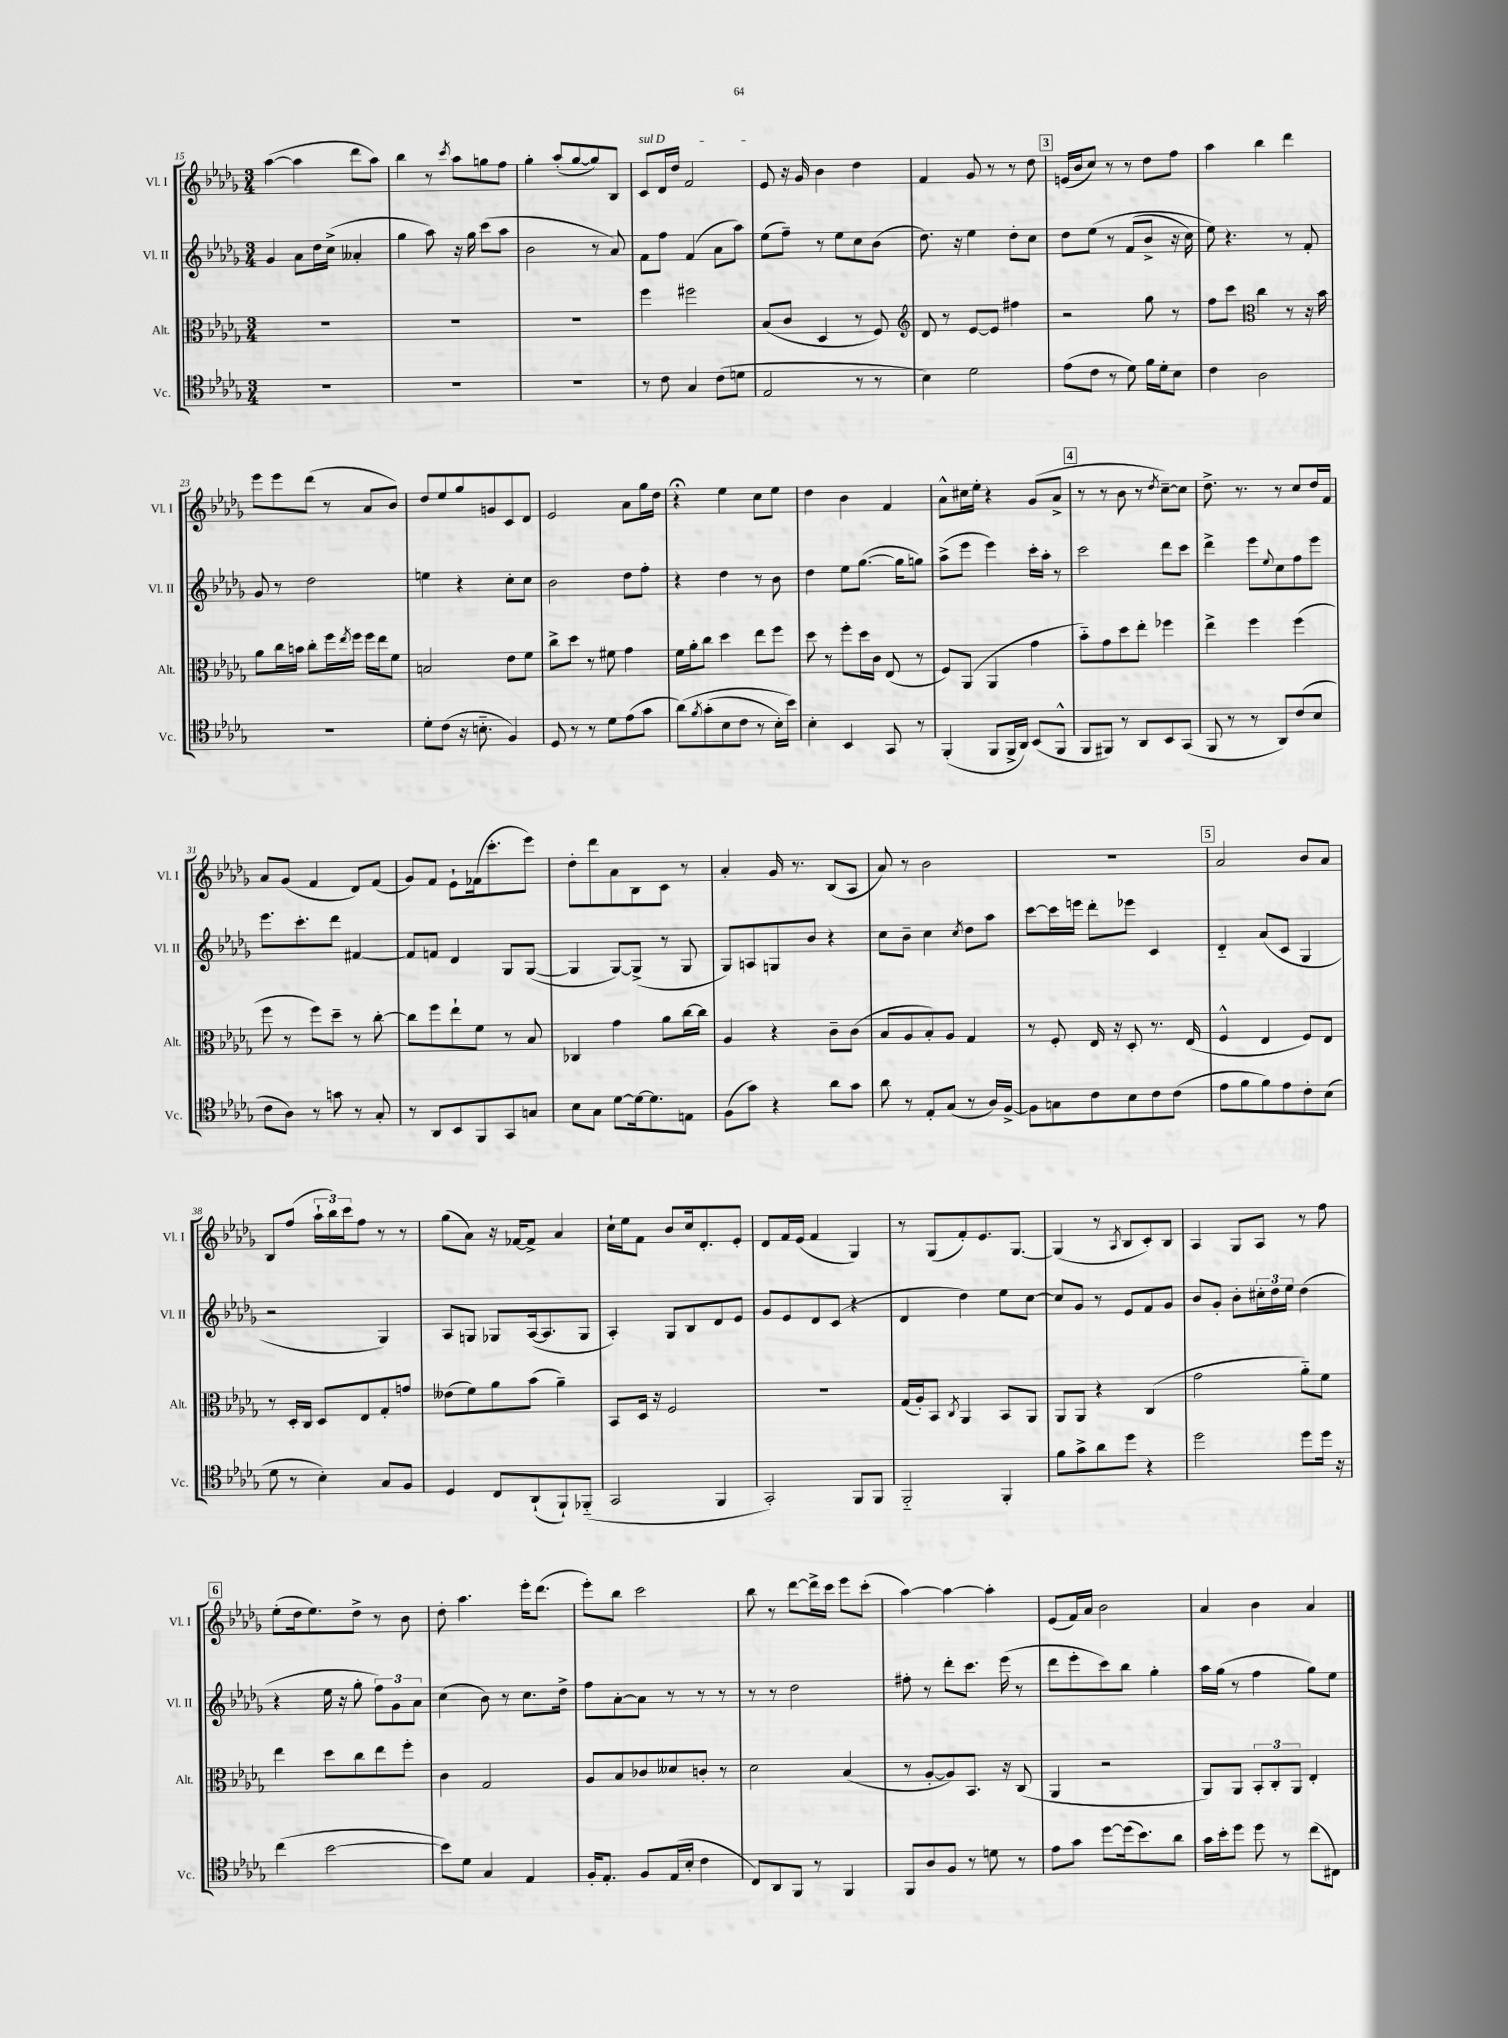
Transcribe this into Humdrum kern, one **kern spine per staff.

**kern	**kern	**kern	**kern
*part4	*part3	*part2	*part1
*staff4	*staff3	*staff2	*staff1
*I"Vc.	*I"Alt.	*I"Vl. II	*I"Vl. I
*I'Vc.	*I'Alt.	*I'Vl. II	*I'Vl. I
*clefC4	*clefC3	*clefG2	*clefG2
*k[b-e-a-d-g-]	*k[b-e-a-d-g-]	*k[b-e-a-d-g-]	*k[b-e-a-d-g-]
*M3/4	*M3/4	*M3/4	*M3/4
=15	=15	=15	=15
2.r	2.r	4g-/	([4aa-\
.	.	8a-\L	4aa-\]
.	.	16dd-\L	.
.	.	(16cc^\JJ	.
.	.	4a--X'/	8ddd-\L
.	.	.	8aa-\J)
=16	=16	=16	=16
2.r	2.r	4gg-\	4bb-\
.	.	8aa-\)	8r
.	.	.	8qccc/
.	.	16r	8aa-\L
.	.	16gg-\	.
.	.	(8ccc\L	8ggn\
.	.	8aa-\J	8ff\J
=17	=17	=17	=17
2.r	2.r	2b-\	4gg-'\
.	.	.	(8aa-'/L
.	.	.	[8gg-/
.	.	8r	8gg-/])
.	.	8a-/)	8B-/J
=18	=18	=18	=18
!	!	!	!LO:TX:a:i:t=sul D
8r	4ff\	8f\L	8c/L
8c\	.	8ff\J	16d-/L
.	.	.	16dd-/JJ
4G-/	2ff#X\	(4f/	2f/
(8c\L	.	8a-\L	.
8dn\J	.	8aa-\J)	.
=19	=19	=19	=19
2E-/	(8B-/L	(8ee-\L	8e-/
.	8c/J	8ff~\J)	16r
.	.	.	16g-/
.	4D-/	8r	4b-\
.	.	8ee-\L	.
8r	8r	8cc\	4dd-\
8r	8F/)	(8b-\J	.
=20	=20	=20	=20
*	*clefG2	*	*
4B-\)	8d-/	8.dd-\)	4f/
.	8r	.	.
.	.	16r	.
2d-\	[8e-/L	4ee-\	8g-/
.	8e-/J]	.	8r
.	4ff#X\	8dd-'\L	8r
.	.	8cc\J	8dd-\
!!LO:REH:place=s1:t=3
=21	=21	=21	=21
(8e-\L	2r	8dd-\L	(16en/LL
.	.	.	16b-/J
8c\J	.	(8ee-\J	8cc/J)
8r	.	8r	8r
8d-\)	.	(8f/L	8r
16f\LL	8gg-\	8b-^/J	8dd-\L
16d-'\J	.	.	.
8B-\J	8r	16r	8ff\J
.	.	16cc\)	.
=22	=22	=22	=22
4c\	8ff\L	8ee-\)	4aa-\
.	8ccc\J	4.r	.
*	*clefC3	*	*
2A-\	4cc\	.	4bb-\
.	8r	8r	4ddd-\
.	16r	8f'/	.
.	16b-\	.	.
!!LO:LB:g=z
=23	=23	=23	=23
2.r	8a-\L	8g-/	8eee-\L
.	16cc\L	8r	8eee-\
.	16bn\JJ	.	.
.	8cc'\L	2dd-\	(8ddd-\J
.	16ff\L	.	8r
.	8qee-/	.	.
.	16ff\JJ	.	.
.	16ff\LL	.	8a-/L
.	16ee-\J	.	.
.	8f\J	.	8b-/J)
=24	=24	=24	=24
8d-'\L	2Bn/	4een\	8dd-/L
(8c\J	.	.	8ee-/
16r	.	4r	8gg-/
8.Bn\	.	.	.
.	.	.	8gn/
4F/)	8e-\L	8cc'\L	8c/
.	8f\J	8cc\J	8d-/J
=25	=25	=25	=25
8D-/	8cc^\L	2b-\	2e-/
8r	8dd-\J	.	.
8r	8r	.	.
8d-\L	8f#X\	.	.
(8e-\	4g-\	8dd-\L	8a-\L
8g-\J	.	8ff'\J	16gg-\L
.	.	.	16dd-\JJ
=26	=26	=26	=26
(8a-\L)	16f\LL	4r	4r;<
.	16a-'\J	.	.
8qf/	.	.	.
(8g-'\	8cc\J	.	.
8B-\	4dd-\	4dd-\	4ee-\
8c\J	.	.	.
8r	8ee-\L	8r	8cc\L
16B-'\LL)	8ff\J	8b-\	8ee-\J
16b-\JJ)	.	.	.
=27	=27	=27	=27
4B-'\	8dd-\	4dd-\	4dd-\
.	8r	.	.
4BB-/	8ff'\L	8ee-\L	4b-\
.	16dd-\L	([8.gg-\J	.
.	16c\JJ	.	.
8GG-/	(8E-/	.	4f/
.	.	16gg-\KL]	.
8r	8r	8ggn\J)	.
=28	=28	=28	=28
(4FF'/	8F/L)	(8aa-^\L	8a-^^\L
.	(8AA-/J	8eee-\J	16cc#X\L
.	.	.	16ee-'\JJ
8FF/L	4AA-/	4eee-\)	4r
16FF^/L	.	.	.
16AA-/JJ)	.	.	.
(8BB-/L	4g-\	16ccc'\LL	(8g-/L
.	.	16aa-'\JJ	.
8FF^^/J	.	8r	8a-^/J
!!LO:REH:place=s1:t=4
=29	=29	=29	=29
8FF/L	8b-\L)	2ccc\	8r
8FF#X/J)	8g-\	.	8r
8r	8dd-\	.	8b-\
8AA-/L	8ee-'\J	.	8r
.	.	.	8qdd-/
8BB-/	4ff-X\	8ddd-\L	[8cc~\L)
(8GG-/J	.	8ccc\J	8cc\J]
=30	=30	=30	=30
8FF/	4ee-^\	4ddd-^\	8.dd-^\
8r	.	.	.
.	.	.	8.r
8r	4ff\	8eee-\L	.
.	.	8qqee-/	.
8AA-/L)	.	8cc\	8r
(8c/	(4ff\	8ff\	8cc/L
8B-/J	.	8eee-\J	16dd-/L
.	.	.	16f/JJ
!!LO:LB:g=z
=31	=31	=31	=31
8c\L	8ff\	8.eee-\L	8a-/L
8A-\J)	8r	.	(8g-/J
.	.	8.ccc'\	.
8r	8ff\L)	.	4f/
8gn\	8dd-~\J	8ddd-\J	.
8r	8r	[4f#X/	8d-/L)
8G-'/	[8cc'\	.	(8f/J
=32	=32	=32	=32
8r	8cc\L]	8f#/L]	8g-/L)
8AA-/L	8ff\	8fn/J	8f/J
8BB-/	8ee-`\	4d-/	8e-`\L
8FF/	8f\J	.	(16f-X\k
.	.	.	8.ccc'\
8GG-/	8r	8G-/L	.
8Gn/J	8B-/	([8G-/J	8eee-\J)
=33	=33	=33	=33
8B-\L	4C-X/	4G-/]	8dd-'\L
8G-\J	.	.	8ddd-\
[8d-\L	4g-\	[8G-/L)	8a-\
16d-\k_	.	(8G-^/J]	8B-\
8.d-\]	.	.	.
.	8a-\L	8r	8c\J
8En\J	[16cc\L	8G-/	8r
.	16cc\JJ]	.	.
=34	=34	=34	=34
(8F\L	4A-/	8G-/L)	4a-'/
8g-\J)	.	8An/	.
4r	4r	8Gn/	16g-/
.	.	.	8.r
.	.	8b-/J	.
8a-\L	8c~\L	4r	(8B-/L
8g-\J	(8c\J	.	8A-/J
=35	=35	=35	=35
8a-\	8B-/L	8cc\L	8a-/)
8r	8A-/	8b-~\J	8r
8E-'/L	8B-'/)	4cc\	2b-\
(8G-/J	8A-/J	.	.
.	.	8qcc/	.
8r	4G-/	8dd-\L	.
16A-/LL)	.	8aa-\J	.
[16F^/JJ	.	.	.
=36	=36	=36	=36
8F\L]	8r	[8ccc\L	2.r
8Gn\	8F'/	16ccc\L]	.
.	.	16eeen\JJ	.
8c\	16E-/	8ddd-'\L	.
.	16r	.	.
8B-\	8D-'/	8eee-X\J	.
8c\	8.r	4c/	.
(8c\J	.	.	.
.	(16E-/	.	.
!!LO:REH:place=s1:t=5
=37	=37	=37	=37
8e-\L	4F^^/	4d-/	2a-/
8f\	.	.	.
8f\)	4E-/	(8a-/L	.
8e-\	.	8c/J	.
8c'\	8F/L)	4G-/	8b-/L
(8B-\J	8E-/J	.	8a-/J
!!LO:LB:g=z
=38	=38	=38	=38
8d-\	8r	2r	8B-/L
8r	16D-'/LL	.	(8ff/J
.	16C/JJ	.	.
4B-'\)	8D-/L	.	24aa-`\LL
.	.	.	24bb-\)
.	.	.	24ccc\J
.	8E-/	.	8ff\J
8G-/L	8G-'/	4G-/)	8r
8F/J	8gn/J	.	8r
=39	=39	=39	=39
4D-/	(8e--X\L	8A-/L	(8gg-\L
.	8f\)	8Gn/J	8a-\J)
8C/L	8a-\	8G-X/L	16r
.	.	.	[16f-X/KL
(8AA-`/	(8b-\J	([16A-/k	8f-^/J]
.	.	8.A-/]	.
8FF`/)	4a-~\)	.	4a-/
(8FF-X/J	.	8G-/J	.
=40	=40	=40	=40
2GG-/	8BB-/L	4A-'/)	16cc`\LL
.	.	.	16ee-\J
.	16D-/Jk	.	8f\J
.	16r	.	.
.	2F/	8G-/L	8b-/L
.	.	8B-/	16cc/k
.	.	.	8.d-'/
4FF/	.	8d-/	.
.	.	8e-/J	8e-'/J
=41	=41	=41	=41
2GG-'/)	2.r	8g-/L	8d-/L
.	.	8e-/	16f/L
.	.	.	(16e-/JJ
.	.	8d-/	4f/
.	.	(8c/J	.
8FF/L	.	4r	4G-/)
8FF/J	.	.	.
=42	=42	=42	=42
2FF/	(16G-/LL	4d-/	8r
.	16A-'/J)	.	.
.	8BB-/J	.	(8G-/L
.	8qC/	.	.
.	4AA-/	4dd-\)	8f'/)
.	.	.	8.e-/
4FF'/	8BB-/L	8ee-\L	.
.	.	.	[8.G-/J
.	8AA-/J	[8cc\J	.
=43	=43	=43	=43
8f\L	8AA-/L	8cc/L]	(4G-/]
8g-^\	8AA-/J	8g-/J	.
8a-\	4r	8r	8r
.	.	.	8qA-/
8dd-\J	.	8e-/L	8B-/L
4r	(4C/	8f/	8c'/)
.	.	8g-/J	8B-/J
=44	=44	=44	=44
2dd-\	2g-\	8b-/L	4A-/
.	.	8g-'/J	.
.	.	8b-'\L	8G-/L
.	.	24cc#X'\L	8A-/J
.	.	24dd-\	.
.	.	24ee-\JJ	.
8dd-\L	8a-\L)	(4dd-\	8r
16dd-\Jk	8f\J	.	8ff\
16r	.	.	.
!!LO:LB:g=z
!!LO:REH:place=s1:t=6
=45	=45	=45	=45
(4cc\	4ee-\	4r	(8ee-'\L
.	.	.	16dd-\k
.	.	.	8.ee-\)
[2b-\	8dd-\L	16ee-\	.
.	.	16r	.
.	8cc\	8gg-'\	8dd-^\J
.	8ee-\	12ff\L)	8r
.	.	12g-\	.
.	8ff'\J	.	8b-\
.	.	12a-\J	.
=46	=46	=46	=46
8b-\L])	4c\	(4cc\	8dd-'\
8d-\J	.	.	4.aa-\
4G-/	2G-/	8b-\)	.
.	.	8r	.
4E-/	.	8.cc\L	16eee-'\KL
.	.	.	(8.ddd-\J
.	.	16dd-^\Jk	.
=47	=47	=47	=47
16F'/KL	8A-/L	8ff\L	8eee-'\L)
8.E-'/J	.	.	.
.	8B-/	[8a-'\	8bb-\J
8F/L	8c-X/	8a-\J]	2ccc\
(16E-/L	8d--X/	8r	.
16B-'/JJ	.	.	.
4c\	8cn'/J	8r	.
.	8r	8r	.
=48	=48	=48	=48
8C/L)	2d-\	8r	8bb-\
8AA-/	.	8r	8r
8FF/J	.	2dd-\	[8ddd-\L
8r	.	.	16ddd-^\L]
.	.	.	16ccc\JJ
4FF/	(4B-/	.	8eee-\L
.	.	.	(8ccc'\J
=49	=49	=49	=49
8FF/L	8r	8ff#X'\	[4aa-\)
8A-/	[8A-'/L	8r	.
8F/J	8A-/])	8ddd-'\L	4aa-\_
8r	8.BB-/J	8.ccc\J	.
8dn\	.	.	4aa-'\]
.	16r	(16eee-\	.
8r	(8C/	8r	.
=50	=50	=50	=50
8e-\L	4AA-/	8ddd-\L	(8e-/L
8g-\J	.	8eee-'\	16f/L)
.	.	.	16a-/JJ
[8dd-\L	2r	8ccc\)	2b-\
(16dd-\k]	.	8bb-\J	.
8.b-\)	.	.	.
.	.	4gg-'\	.
8a-\J	.	.	.
=51	=51	=51	=51
16g-\LL	8AA-/L)	16aa-\LL	4a-/
16b-'\J	.	(16gg-\JJ	.
8dd-\J	8AA-/J	8r	.
8dd-\	12BB-'/L	4ff\	4b-\
.	12C'/	.	.
8r	.	.	.
.	12AA-/J	.	.
(8cc\L	4E-'/	8gg-\L)	4a-/
8C#X\J)	.	8ee-\J	.
==	==	==	==
*-	*-	*-	*-
